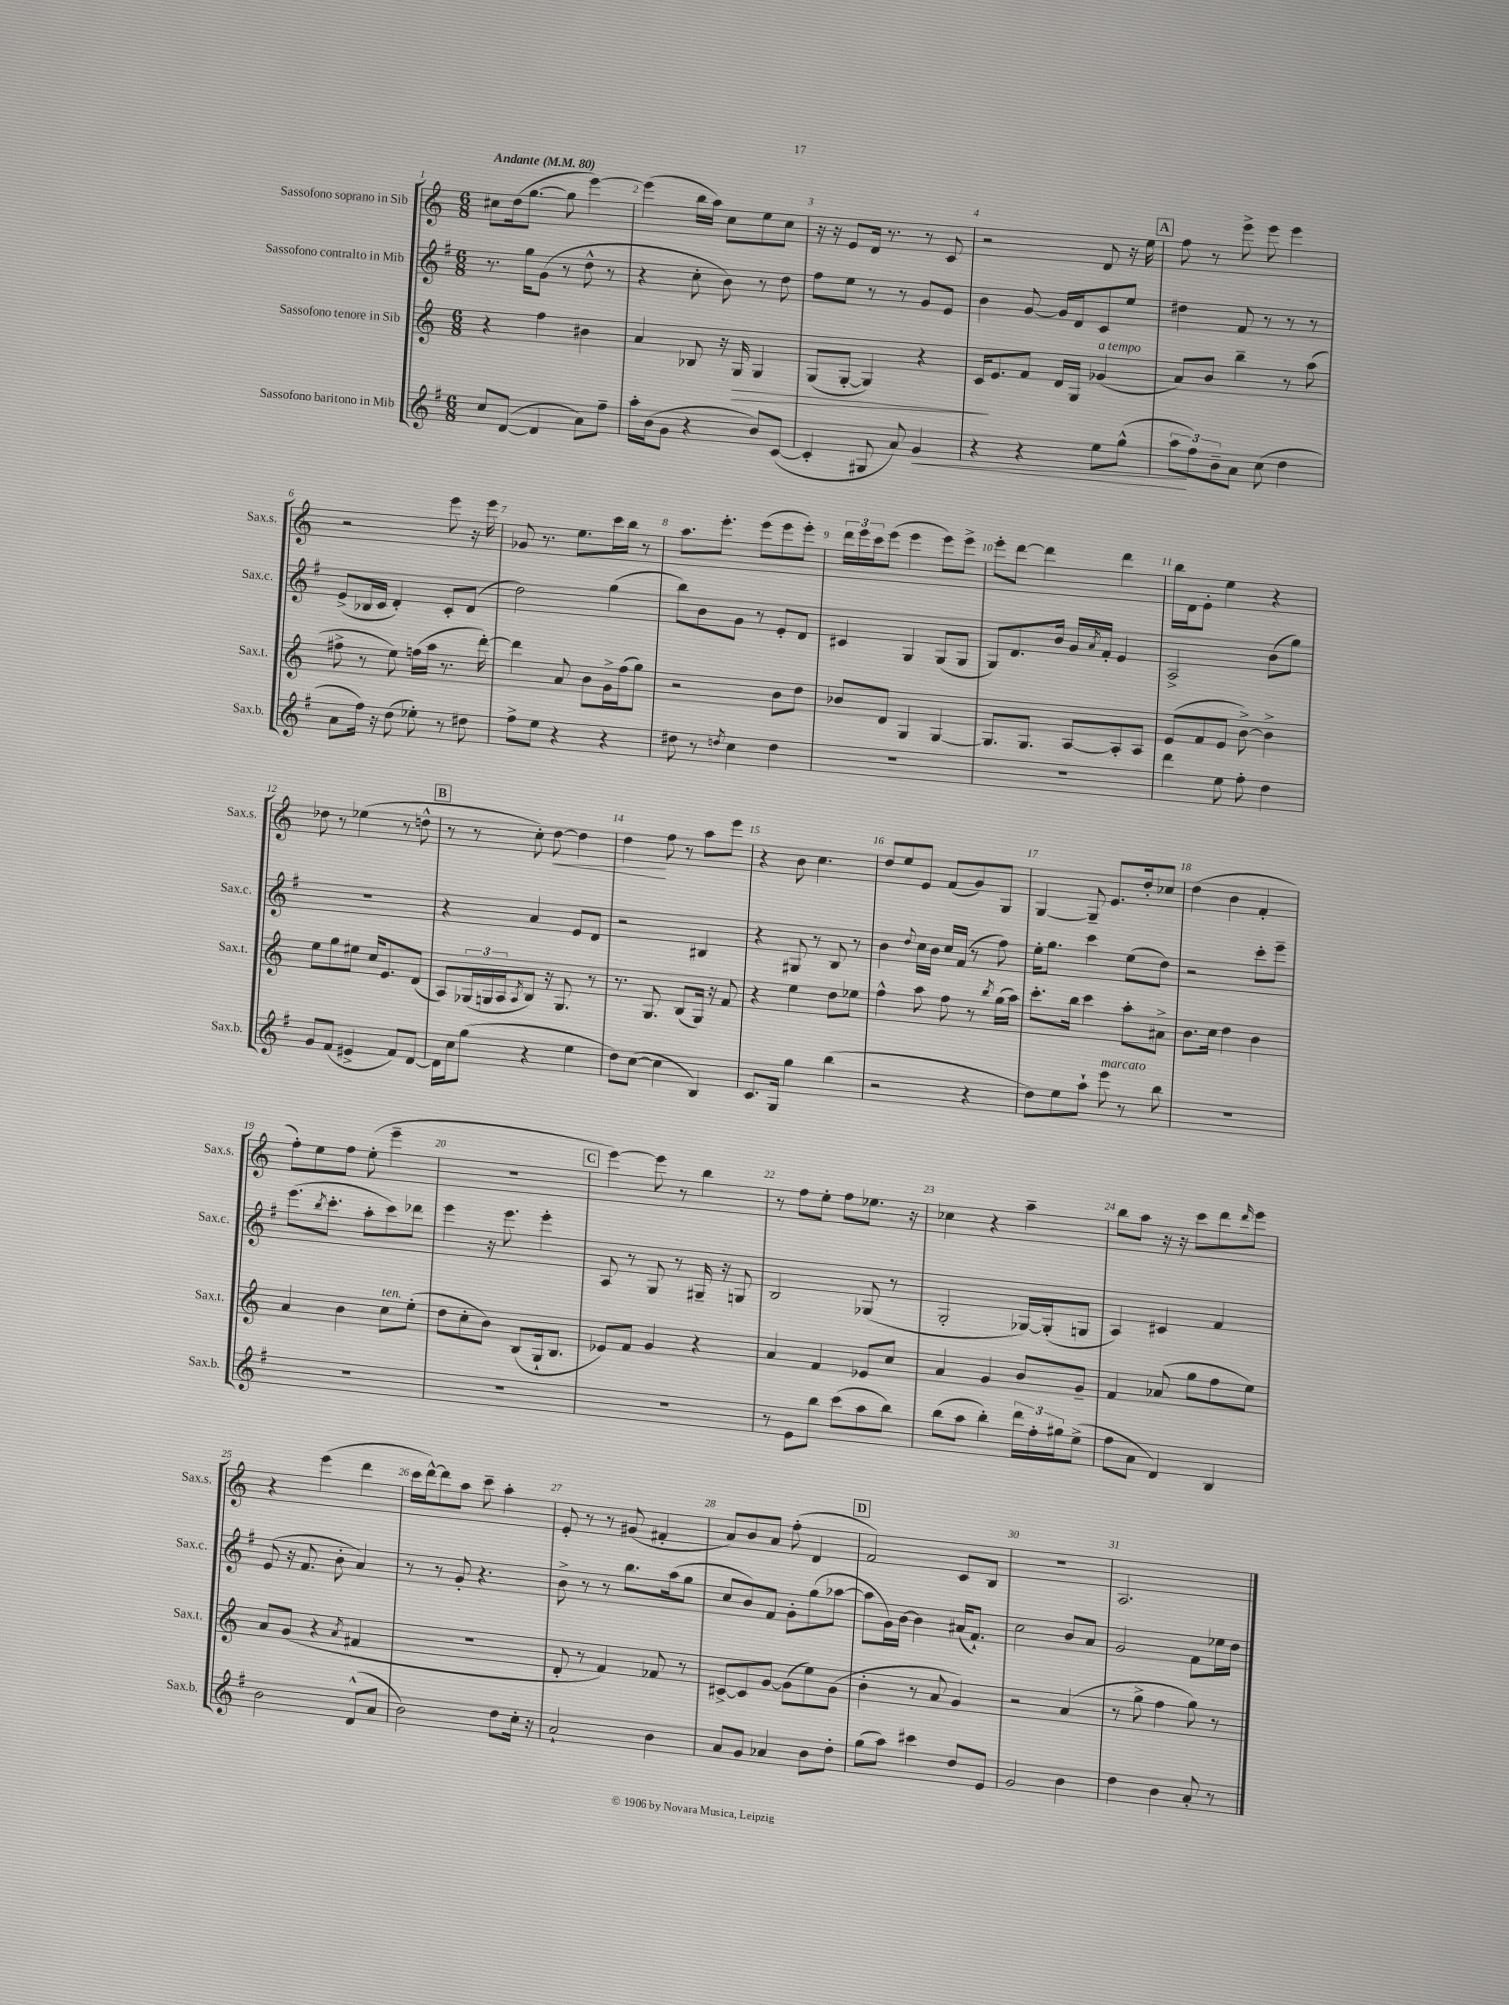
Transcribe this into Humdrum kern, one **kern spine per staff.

**kern	**dynam	**kern	**dynam	**kern	**kern	**dynam
*part4	*part4	*part3	*part3	*part2	*part1	*part1
*staff4	*staff4	*staff3	*staff3	*staff2	*staff1	*staff1
*I"Sassofono baritono in Mib	*	*I"Sassofono tenore in Sib	*	*I"Sassofono contralto in Mib	*I"Sassofono soprano in Sib	*
*I'Sax.b.	*	*I'Sax.t.	*	*I'Sax.c.	*I'Sax.s.	*
*clefG2	*	*clefG2	*	*clefG2	*clefG2	*
*k[f#]	*	*k[]	*	*k[f#]	*k[]	*
*M6/8	*	*M6/8	*	*M6/8	*M6/8	*
*MM80	*	*MM80	*	*MM80	*MM80	*
=1	=1	=1	=1	=1	=1	=1
!	!	!	!	!	!LO:TX:a:B:t=Andante	!
8cc/L	.	4r	.	8.r	8cc#X\L	.
([8d/J	.	.	.	.	(16dd\k	.
.	.	.	.	16gg\KL	[8.gg\J	.
4d/]	.	4ff\	.	(8g\J	.	.
.	.	.	.	8r	8gg\]	.
8a\L)	.	4b#X\	.	8dd^^\	[4eee\)	.
8ff#~\J	.	.	.	8r	.	.
=2	=2	=2	=2	=2	=2	=2
16aa'\LL	.	4a/	.	4r	(4eee\]	.
(16b\J	.	.	.	.	.	.
8g\J	.	.	.	.	.	.
4r	.	8B-X/	.	8cc'\	16bb\LL	.
.	.	.	.	.	16aa\JJ)	.
.	.	16r	.	8b\)	8cc\L	.
!	!	!	!LO:HP:b	!	!	!
.	.	16G/	>	.	.	.
8b/L)	.	4G/	.	8r	8ee\	.
([8c/J	.	.	.	8dd\	8cc\J	.
=3	=3	=3	=3	=3	=3	=3
4c'/]	.	(8G/L	.	8ff#\L	16r	.
.	.	.	.	.	16r	.
.	.	[8G'/J	.	8ee\J	8e/L	.
8G#X/	.	4G/])	.	8r	16d/Jk	.
.	.	.	.	.	8.r	.
8a/)	.	.	.	8r	.	.
!	!LO:HP:b	!	!	!	!	!
4g/	<	4r	.	8g/L	8r	.
.	.	.	.	8e/J	8c/	.
=4	=4	=4	=4	=4	=4	=4
4r	.	16c/KL	.	4b\	2r	.
.	.	8.e/	]	.	.	.
4r	.	8f/J	.	[8g/	.	.
.	.	16d/LL	.	16g/LL]	.	.
.	.	16G/JJ	.	16d/J	.	.
!	!	!LO:TX:a:i:t=a tempo	!	!	!	!
8ee\L	.	(4g-X/	.	8c/	8d/	.
(8gg^^\J	.	.	.	8ee/J	16r	.
.	.	.	.	.	16ee\	.
!!LO:REH:place=s1:t=A
=5	=5	=5	=5	=5	=5	=5
12aa\L	.	8a/L)	.	4dd#X\	8ff\	.
12ff#\)	[	.	.	.	.	.
.	.	8b/J	.	.	8r	.
12b~\	.	.	.	.	.	.
8a\J	.	4bb~\	.	8f#/	8eee^\	.
(8cc\	.	.	.	8r	8eee\	.
4dd\	.	8r	.	8r	4eee\	.
.	.	(8aa\	.	8r	.	.
!!LO:LB:g=z
=6	=6	=6	=6	=6	=6	=6
8a\L	.	8ff#X^\	.	(8e^/L	2r	.
16ff#\Jk)	.	8r	.	16B-X/L	.	.
16r	.	.	.	16c/JJ	.	.
(8dd\	.	8ee\)	.	4d'/)	.	.
8ee-X'\)	.	(16ffn\LL	.	.	.	.
.	.	16aa\JJ	.	.	.	.
8r	.	8.r	.	8c'/L	8eee\	.
8dd#X\	.	.	.	(8d/J	16r	.
.	.	[16ddd'\)	.	.	16eee\	.
=7	=7	=7	=7	=7	=7	=7
8ff#^\L	.	4ddd\]	.	2dd\)	8g-X/	.
8ee\J	.	.	.	.	8.r	.
4r	.	8a/	.	.	.	.
.	.	.	.	.	8.ee\L	.
.	.	8b\L	.	.	.	.
4r	.	16g^\L	.	(4gg\	16ccc\L	.
.	.	(16ff\J	.	.	16bb\JJ	.
.	.	8gg\J)	.	.	8r	.
=8	=8	=8	=8	=8	=8	=8
8dd#X\	.	2r	.	8bb\L)	8.aa\L	.
8r	.	.	.	8b\	.	.
.	.	.	.	.	8.eee'\J	.
8qddn/	.	.	.	.	.	.
4cc\	.	.	.	8g\J	.	.
.	.	.	.	8r	(8eee\L	.
4dd\	.	8b\L	.	8e'/L	8eee\	.
.	.	8dd\J	.	8d/J	8eee'\J)	.
=9	=9	=9	=9	=9	=9	=9
2.r	.	8b-X/L	.	4c#X/	24ddd\LL	.
.	.	.	.	.	24eee\	.
.	.	.	.	.	24ccc\J	.
.	.	8d/J	.	.	(8eee\J	.
.	.	4G/	.	4G/	4eee\	.
.	.	[4G/	.	(8G/L	8eee\L)	.
.	.	.	.	8G/J	8eee^\J	.
=10	=10	=10	=10	=10	=10	=10
2.r	.	8.G/L]	.	8G/L)	8eee'\L	.
.	.	.	.	8.d/	[8ddd\J	.
.	.	8.G/J	.	.	.	.
.	.	.	.	.	4ddd\]	.
.	.	.	.	16b/Jk	.	.
.	.	[8A/L	.	16g/LL	.	.
.	.	.	.	8qa/	.	.
.	.	.	.	16f#'/JJ	.	.
.	.	8A'/]	.	4e/	4ddd\	.
.	.	8A/J	.	.	.	.
=11	=11	=11	=11	=11	=11	=11
4ddd\	.	(8e/L	.	2A^/	16bb\LL	.
.	.	.	.	.	16d\J	.
.	.	8f/	.	.	8e'\J	.
8ee\	.	8e/J	.	.	4ee\	.
8ff#'\	.	[8b^\)	.	.	.	.
4dd\	.	4b^\]	.	(8b\L	4r	.
.	.	.	.	8gg\J)	.	.
!!LO:LB:g=z
=12	=12	=12	=12	=12	=12	=12
8g/L	.	8ee\L	.	2.r	8dd-X\	.
(8f#/J	.	8gg\	.	.	8r	.
4e#X^/	.	8ee#X\J	.	.	(4ee-X\	.
.	.	16cc/KL	.	.	.	.
.	.	8.e/	.	.	.	.
8f#/L)	.	.	.	.	8r	.
[8d/J	.	(8d/J	.	.	8ddn^^\	.
!!LO:REH:place=s1:t=B
=13	=13	=13	=13	=13	=13	=13
16d\LL]	.	8A/L)	.	4r	8r	.
16cc\J	.	.	.	.	.	.
(8gg\J	.	(24G-X/L	.	.	8r	.
.	.	24Gn/	.	.	.	.
.	.	24A/J	.	.	.	.
.	.	8qA/	.	.	.	.
4r	.	8B/J)	.	4a/	8cc'\)	.
!	!	!	!	!	!	!LO:HP:b
.	.	16r	.	.	[8dd\	<
.	.	8.G/	.	.	.	.
4ee\	.	.	.	8e/L	4dd\]	.
.	.	8r	.	8d/J	.	.
=14	=14	=14	=14	=14	=14	=14
8dd\L)	.	8.r	.	2r	4dd\	.
([8cc\J	.	.	.	.	.	.
.	.	8.G/	.	.	.	.
4cc\]	.	.	.	.	8ff\	[
.	.	(8B/L	.	.	8r	.
4B/)	.	16G/Jk)	.	4B#X/	8aa\L	.
.	.	16r	.	.	.	.
.	.	8f/	.	.	8eee\J	.
=15	=15	=15	=15	=15	=15	=15
8.c/L	.	4r	.	4r	4r	.
16G/Jk	.	.	.	.	.	.
4gg\	.	4ee\	.	8G#X/	8b\	.
.	.	.	.	8r	4.cc\	.
(4bb\	.	8dd\L	.	8B/	.	.
.	.	8ee-X\J	.	8r	.	.
=16	=16	=16	=16	=16	=16	=16
2r	.	4ff^^\	.	4b\	8dd/L	.
.	.	.	.	.	8ee/	.
.	.	.	.	8qqdd/	.	.
.	.	8aa\	.	16cc\LL	8e/J	.
.	.	.	.	16b\JJ	.	.
.	.	8ff\	.	16cc/LL	(8f/L	.
.	.	.	.	(16f#/JJ	.	.
4r	.	8r	.	8r	8g/)	.
.	.	8qbb/	.	.	.	.
.	.	(16gg\LL	.	8ff#\)	8G/J	.
.	.	16aa\JJ)	.	.	.	.
=17	=17	=17	=17	=17	=17	=17
8dd\L)	.	8.ccc'\L	.	16ee'\KL	[4G/	.
.	.	.	.	8.gg\J	.	.
8ee\	.	.	.	.	.	.
.	.	16bb\Jk	.	.	.	.
8aa`\J	.	4ccc\	.	4ccc\	8G~/]	.
!LO:TX:a:i:t=marcato	!	!	!	!	!	!
8eee\	.	.	.	.	8.e/L	.
8r	.	8aa'\L	.	(8ee\L	.	.
.	.	.	.	.	16dd'/k	.
8bb\	.	8a#X^\J	.	8dd\J)	8cc-X/J	.
=18	=18	=18	=18	=18	=18	=18
2.r	.	8.b\L	.	2r	(4dd\	.
.	.	16cc\Jk	.	.	.	.
.	.	4dd\	.	.	4b\	.
.	.	4b\	.	8ccc'\L	4f'/	.
.	.	.	.	8eee~\J	.	.
!!LO:LB:g=z
=19	=19	=19	=19	=19	=19	=19
2.r	.	4a/	.	(8.eee\L	8ff'\L)	.
.	.	.	.	.	8ee\	.
.	.	.	.	8qbb/	.	.
.	.	.	.	8.ccc'\J	.	.
.	.	4b\	.	.	8ff\J	.
.	.	.	.	8aa'\L	(8ee'\	.
!	!	!LO:TX:a:i:t=ten.	!	!	!	!
.	.	8cc\L	.	8ccc\)	4eee~\	.
.	.	(8ee'\J	.	8ddd-X\J	.	.
=20	=20	=20	=20	=20	=20	=20
2.r	.	8dd\L	.	4eee\	2.r	.
.	.	8cc'\	.	.	.	.
.	.	8b\J)	.	16r	.	.
.	.	.	.	8.eee\	.	.
.	.	(8B/L	.	.	.	.
.	.	16G`/k	.	4eee'\	.	.
.	.	8.B/J	.	.	.	.
!!LO:REH:place=s1:t=C
=21	=21	=21	=21	=21	=21	=21
2.r	.	8e-X/L)	.	8A/	[4eee\)	.
.	.	8f/J	.	8r	.	.
.	.	4g/	.	8G/	8eee\]	.
.	.	.	.	8r	8r	.
.	.	4r	.	16G#X~/	4bb\	.
.	.	.	.	16r	.	.
.	.	.	.	8Gn/	.	.
=22	=22	=22	=22	=22	=22	=22
8r	.	4a/	.	2B/	8r	.
8e\L	.	.	.	.	8ff\L	.
8bb\J	.	4f/	.	.	8ee'\J	.
(8ccc\L	.	.	.	.	8ff\L	.
8aa\	.	8e-X/L	.	(8G-X/	8.ee-X\J	.
8bb\J)	.	8cc/J	.	8r	.	.
.	.	.	.	.	16r	.
=23	=23	=23	=23	=23	=23	=23
(8bb\L	.	4a/	.	2G'/	4cc-X\	.
8aa\J	.	.	.	.	.	.
4bb'\)	.	4g/	.	.	4r	.
24ddd\LL	.	8b/L	.	[16G-X/LL)	4aa~\	.
24ff#'\	.	.	.	.	.	.
.	.	.	.	(16G-'/J]	.	.
24gg#X\J	.	.	.	.	.	.
(8ee^\J	.	8g~/J	.	8Gn/J	.	.
=24	=24	=24	=24	=24	=24	=24
8ff#\L	.	4f/	.	4A/)	8bb\L	.
8a\J	.	.	.	.	8aa\J	.
4d/)	.	(8a-X/	.	4c#X/	16r	.
.	.	.	.	.	16r	.
.	.	8gg\L	.	.	8ccc\L	.
4B/	.	8ff\	.	4f#/	8ddd\	.
.	.	.	.	.	16qqddd/	.
.	.	8ee\J)	.	.	8eee\J	.
!!LO:LB:g=z
=25	=25	=25	=25	=25	=25	=25
2b\	.	8a/L	.	(8e/	4r	.
.	.	(8g/J	.	16r	.	.
.	.	.	.	8.f#/	.	.
.	.	4r	.	.	(4eee\	.
.	.	.	.	8b'\	.	.
.	.	8qa/	.	.	.	.
(8d^^/L	.	4f#X/	.	4a/)	4ddd\	.
8a/J	.	.	.	.	.	.
=26	=26	=26	=26	=26	=26	=26
2b\)	.	2.r	.	8r	16ccc\LL	.
.	.	.	.	.	[16ddd^^\J)	.
.	.	.	.	8r	8ddd\]	.
.	.	.	.	8g'/	8aa\J	.
.	.	.	.	4.r	8ccc~\	.
8dd\L	.	.	.	.	4aa'\	.
16cc'\Jk	.	.	.	.	.	.
16r	.	.	.	.	.	.
=27	=27	=27	=27	=27	=27	=27
2a`/	.	8d'/	.	8b^\	8e'/	.
.	.	8r	.	8r	8r	.
.	.	4f/)	.	8r	8r	.
.	.	.	.	8.bb\L	(8g#X/	.
4b\	.	8f-X/	.	.	4f#X'/	.
.	.	.	.	(16aa\k	.	.
.	.	8r	.	8gg\J	.	.
=28	=28	=28	=28	=28	=28	=28
8a/L	.	[8c#X^/L	.	8cc/L	8a/L)	.
8g/J	.	8c#/]	.	8b/)	8b/	.
4a-X/	.	[8g/J	.	8f#/J	8a/J	.
.	.	(8g\L]	.	8g'\L	(8ff'\	.
8b\L	.	8ee\)	.	(8gg\	4d/	.
8dd'\J	.	(8g\J	.	[8aa-X\J	.	.
!!LO:REH:place=s1:t=D
=29	=29	=29	=29	=29	=29	=29
(8gg\L	.	4b'\	.	8aa-\L]	2f/)	.
8aa\J)	.	.	.	16g\L)	.	.
.	.	.	.	[16b\JJ	.	.
4ccc#X\	.	8r	.	4b\]	.	.
.	.	8a/	.	.	.	.
8dd/L	.	4g/)	.	(16a#X/KL	8c/L	.
.	.	.	.	8.f#`/J)	.	.
8e/J	.	.	.	.	8B/J	.
=30	=30	=30	=30	=30	=30	=30
2g/	.	2r	.	2cc\	2.r	.
4b\	.	(4a/	.	8b/L	.	.
.	.	.	.	8a/J	.	.
=31	=31	=31	=31	=31	=31	=31
4dd\	.	8r	.	2g/	2.A/	.
.	.	8gg^\	.	.	.	.
4b\	.	4ff\	.	.	.	.
8a'/	.	8gg\)	.	8f#\L	.	.
8r	.	8r	.	16ee-X\L	.	.
.	.	.	.	16dd\JJ	.	.
==	==	==	==	==	==	==
*-	*-	*-	*-	*-	*-	*-
